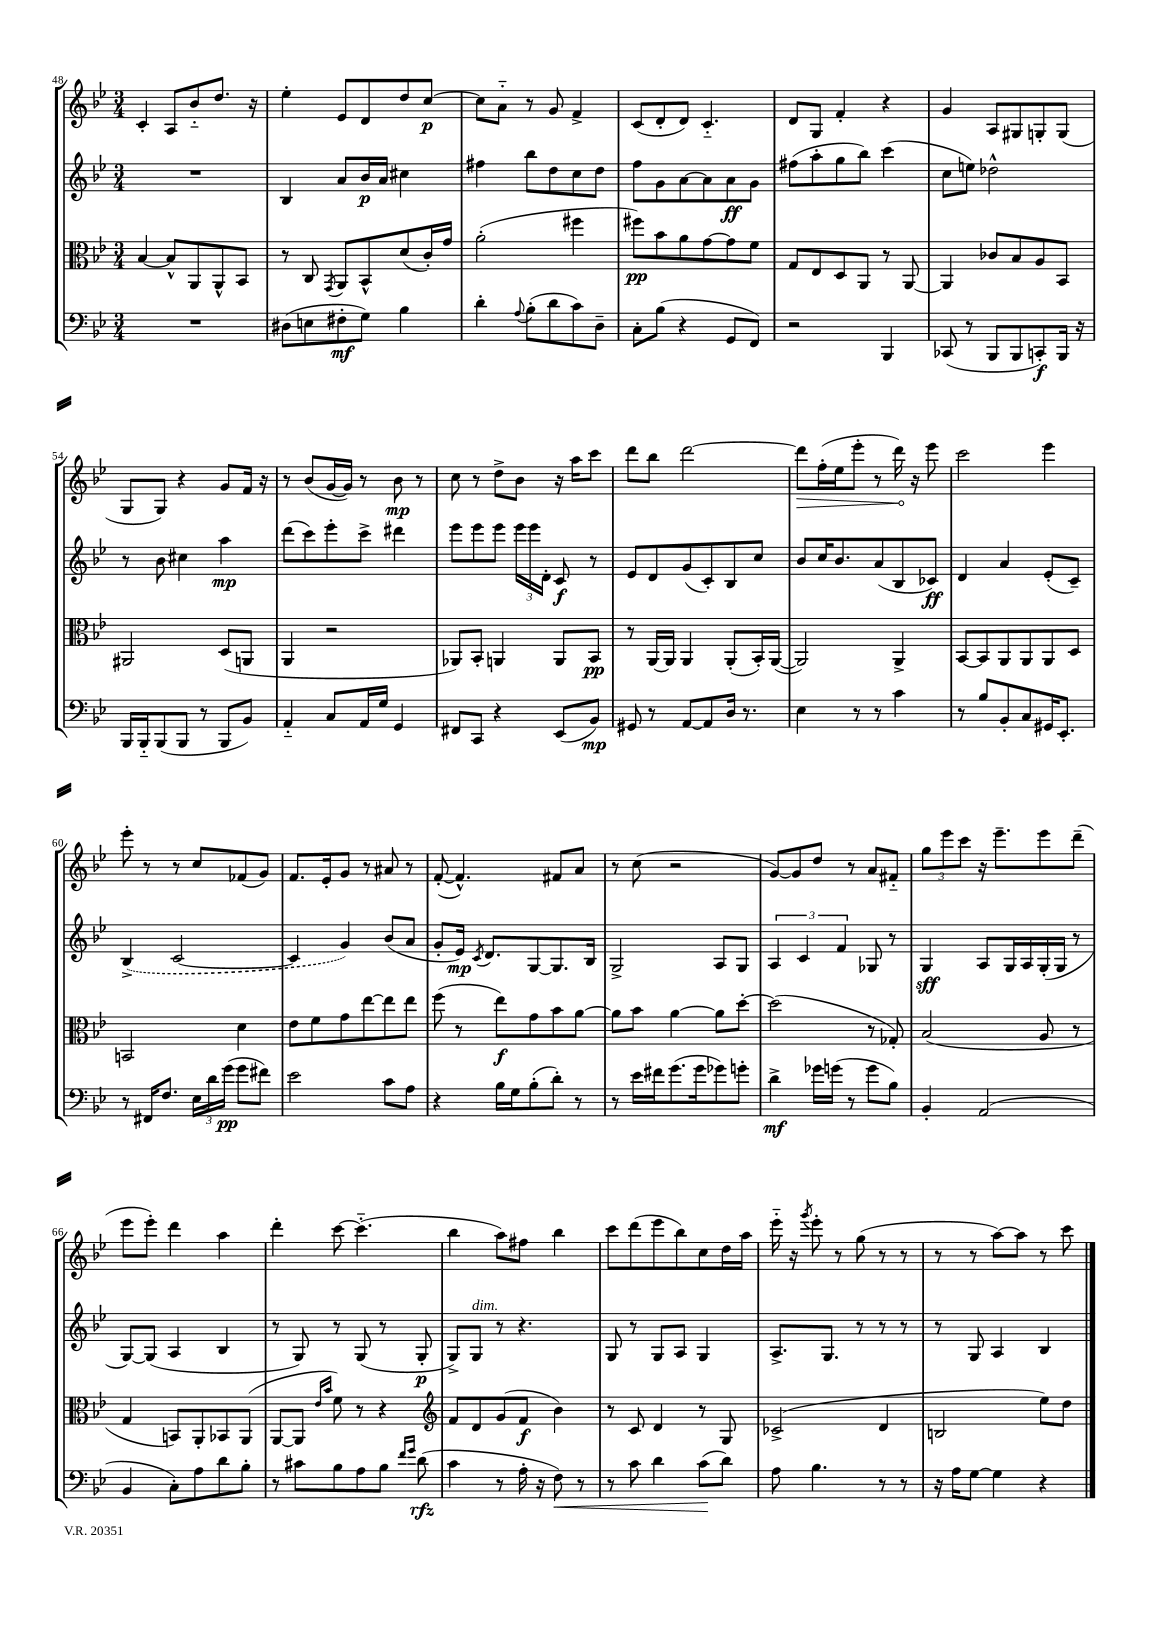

**kern	**kern	**kern	**kern
*staff4	*staff3	*staff2	*staff1
*clefF4	*clefC3	*clefG2	*clefG2
*k[b-e-]	*k[b-e-]	*k[b-e-]	*k[b-e-]
*M3/4	*M3/4	*M3/4	*M3/4
2.r	[4B-/	2.r	4c'/
.	8B-^^/]L	.	8A/L
.	8AA/	.	8b-'~/
.	8AA^^/	.	8.dd/J
.	8BB-/J	.	.
.	.	.	16r
=	=	=	=
(8D#\L	8r	4B-/	4ee-'\
8E\	8C/	.	.
.	8qGG/	.	.
8F#'\	8AA/L	8a/L	8e-/L
8G\J)	8BB-^^/	16b-/L	8d/
.	.	16a/JJ	.
4B-\	(8d/	4cc#\	8dd/
.	16c'/L)	.	[8cc/J
.	16g/JJ	.	.
=	=	=	=
4d'\	(2a'\	4ff#\	8cc\]L
.	.	.	8a'~\J
8qqA/	.	.	.
(8B-'\L	.	8bb-\L	8r
8d\	.	8dd\	8g/
8c\)	4ff#\	8cc\	4f^/
8D~\J	.	8dd\J	.
=	=	=	=
8C'\L	8ff#\L)	8ff\L	(8c/L
(8B-\J	8b-\	8g\	8d'/
4r	8a\	[8a\	8d/J)
.	[8g\	8a\]	4.c'~/
8GG/L	8g\]	8a\	.
8FF/J)	8f\J	8g\J	.
=	=	=	=
2r	8G/L	(8ff#\L	8d/L
.	8E-/	8aa'\	8G/J
.	8D/	8gg\	4f'/
.	8AA/J	8bb-\J)	.
4BBB-/	8r	(4ccc\	4r
.	[8AA/	.	.
=	=	=	=
(8CC-/	4AA/]	8cc\L	4g/
8r	.	8ee\J)	.
8BBB-/L	8c-/L	2dd-^^\	8A/L
8BBB-/	8B-/	.	8G#/
8CC'/)	8A/	.	8G'/
16BBB-/Jk	8BB-/J	.	(8G/J
16r	.	.	.
=	=	=	=
16BBB-/LL	2AA#/	8r	8G/L
16BBB-'~/J	.	.	.
(8BBB-/	.	8b-\	8G/J)
8BBB-/J	.	4cc#\	4r
8r	.	.	.
8BBB-/L	(8D/L	4aa\	8g/L
8BB-/J)	8AA/J	.	16f/Jk
.	.	.	16r
=	=	=	=
4AA'~/	4AA/	(8ddd\L	8r
.	.	8ccc\)	(8b-/L
8C/L	2r	8eee-'\	[16g/L
.	.	.	16g/]JJ)
16AA/L	.	8ccc^\J	8r
16G/JJ	.	.	.
4GG/	.	4ddd#\	8b-\
.	.	.	8r
=	=	=	=
8FF#/L	8AA-/L)	8eee-\L	8cc\
8CC/J	8BB-'/J	8eee-\	8r
4r	4AA/	8eee-\J	8dd^\L
.	.	24eee-\LL	8b-\J
.	.	24eee-\	.
.	.	24d'\JJ	.
(8EE-/L	8AA/L	8c/	16r
.	.	.	16aa\LK
8BB-/J)	8BB-/J	8r	8ccc\J
=	=	=	=
8GG#/	8r	8e-/L	8ddd\L
8r	[16AA/LL	8d/	8bb-\J
.	16AA/]JJ	.	.
[8AA/L	4AA/	(8g/	[2ddd\
8AA/]	.	8c'/)	.
16D/Jk	(8AA'/L	8B-/	.
8.r	.	.	.
.	16BB-'/L)	8cc/J	.
.	([16AA/JJ	.	.
=	=	=	=
4E-\	2AA/])	8b-/L	8ddd\]L
.	.	16cc/K	(16ff'\L
.	.	8.b-/	16ee-\J
8r	.	.	8eee-'\J
8r	.	(8a/	8r
4c\	4AA^/	8B-/	16ddd\)
.	.	.	16r
.	.	8c-/J)	8eee-\
=	=	=	=
8r	[8BB-/L	4d/	2ccc\
8B-/L	8BB-/]	.	.
8BB-'/	8AA/	4a/	.
8C/	8AA/	.	.
16GG#/K	8AA/	(8e-'/L	4eee-\
8.EE-'/J	.	.	.
.	8D/J	8c~/J)	.
=	=	=	=
8r	2BB/	(4B-^/	8eee-'\
16FF#/LK	.	.	8r
8.F/J	.	.	.
.	.	[2c/	8r
24E-\LL	.	.	8cc/L
24d\	.	.	.
(24g\JJ	.	.	.
8g\L	4d\	.	(8f-/
8f#\J)	.	.	8g/J)
=	=	=	=
2e-\	8e-\L	4c/]	8.f/L
.	8f\	.	.
.	.	.	16e-'/k
.	8g\	4g/)	8g/J
.	[8ee-\	.	8r
8c\L	8ee-\]	(8b-/L	8a#/
8A\J	8ee-\J	8a/J	8r
=	=	=	=
4r	(8ff\	8g'/L	([8f'/
.	8r	16e-/Jk)	4.f^^/])
.	.	8qc/	.
.	.	8.d/L	.
16B-\LL	8ee-\L)	.	.
16G\J	.	.	.
(8B-'\	8g\	[8G/	.
8d'\J)	8b-\	8.G/]	8f#/L
8r	[8a\J	.	8a/J
.	.	16B-/Jk	.
=	=	=	=
8r	8a\]L	2G^/	8r
16e-\LL	8b-\J	.	(8cc\
16f#\J	.	.	.
(8.g\	[4a\	.	2r
16g\k	.	.	.
8g-\)	8a\]L	8A/L	.
8g'\J	[8dd'\J	8G/J	.
=	=	=	=
4d^\	(2dd\]	6A/	[8g/L)
.	.	.	8g/]
.	.	6c/	.
16g-\LL	.	.	8dd/J
(16g\JJ	.	.	.
.	.	6f/	.
8r	.	.	8r
8g\L	8r	8G-/	8a/L
8B-\J)	8G-'/)	8r	8f#'~/J
=	=	=	=
4BB-'/	(2B-/	4G/	12gg\L
.	.	.	12eee-\
.	.	.	12ccc\J
(2AA/	.	8A/L	16r
.	.	.	8.eee-~\L
.	.	16G/L	.
.	.	16A/	.
.	8A/	(16G'/	8eee-\
.	.	16G/JJ	.
.	8r	8r	(8ddd~\J
=	=	=	=
4BB-/	4G/	[8G/L)	8eee-\L
.	.	(8G/]J	8eee-'\J)
8C'\L)	8BB/L)	4A/	4ddd\
8A\	8AA'/	.	.
8d\	8BB-/	4B-/	4aa\
8B-'\J	(8AA/J	.	.
=	=	=	=
8r	[8AA/L	8r	4ddd'\
8c#\L	8AA/]J	8G/)	.
.	16qqe-/LL	.	.
.	16qqb-/JJ	.	.
8B-\	8f\)	8r	[8ccc\
8A\	8r	(8G/	(4.ccc'~\]
8B-\J	4r	8r	.
16qqf/LL	.	.	.
16qqg/JJ	.	.	.
(8d\	.	8G'/	.
=	=	=	=
*	*clefG2	*	*
4c\	8f/L	8G^/L)	4bb-\
.	8d/	8G/J	.
8r	(8g/	8r	8aa\L)
16A'\	8f/J	4.r	8ff#\J
16r	.	.	.
8F\)	4b-\)	.	4bb-\
8r	.	.	.
=	=	=	=
8r	8r	8G/	8ccc\L
8c\	8c/	8r	(8ddd\
4d\	4d/	8G/L	8eee-\
.	.	8A/J	8bb-\)
(8c\L	8r	4G/	8cc\
8d\J)	8G/	.	16dd\L
.	.	.	16aa\JJ
=	=	=	=
8A\	(2c-^/	8.A^/L	16eee-'~\
.	.	.	16r
.	.	.	8qggg/
4.B-\	.	.	8eee-'\
.	.	8.G/J	.
.	.	.	8r
.	.	8r	(8gg\
8r	4d/	8r	8r
8r	.	8r	8r
=	=	=	=
16r	2B/	8r	8r
16A\LK	.	.	.
[8G\J	.	8G/	8r
4G\]	.	4A/	[8aa\L)
.	.	.	8aa\]J
4r	8ee-\L)	4B-/	8r
.	8dd\J	.	8ccc\
==	==	==	==
*-	*-	*-	*-
